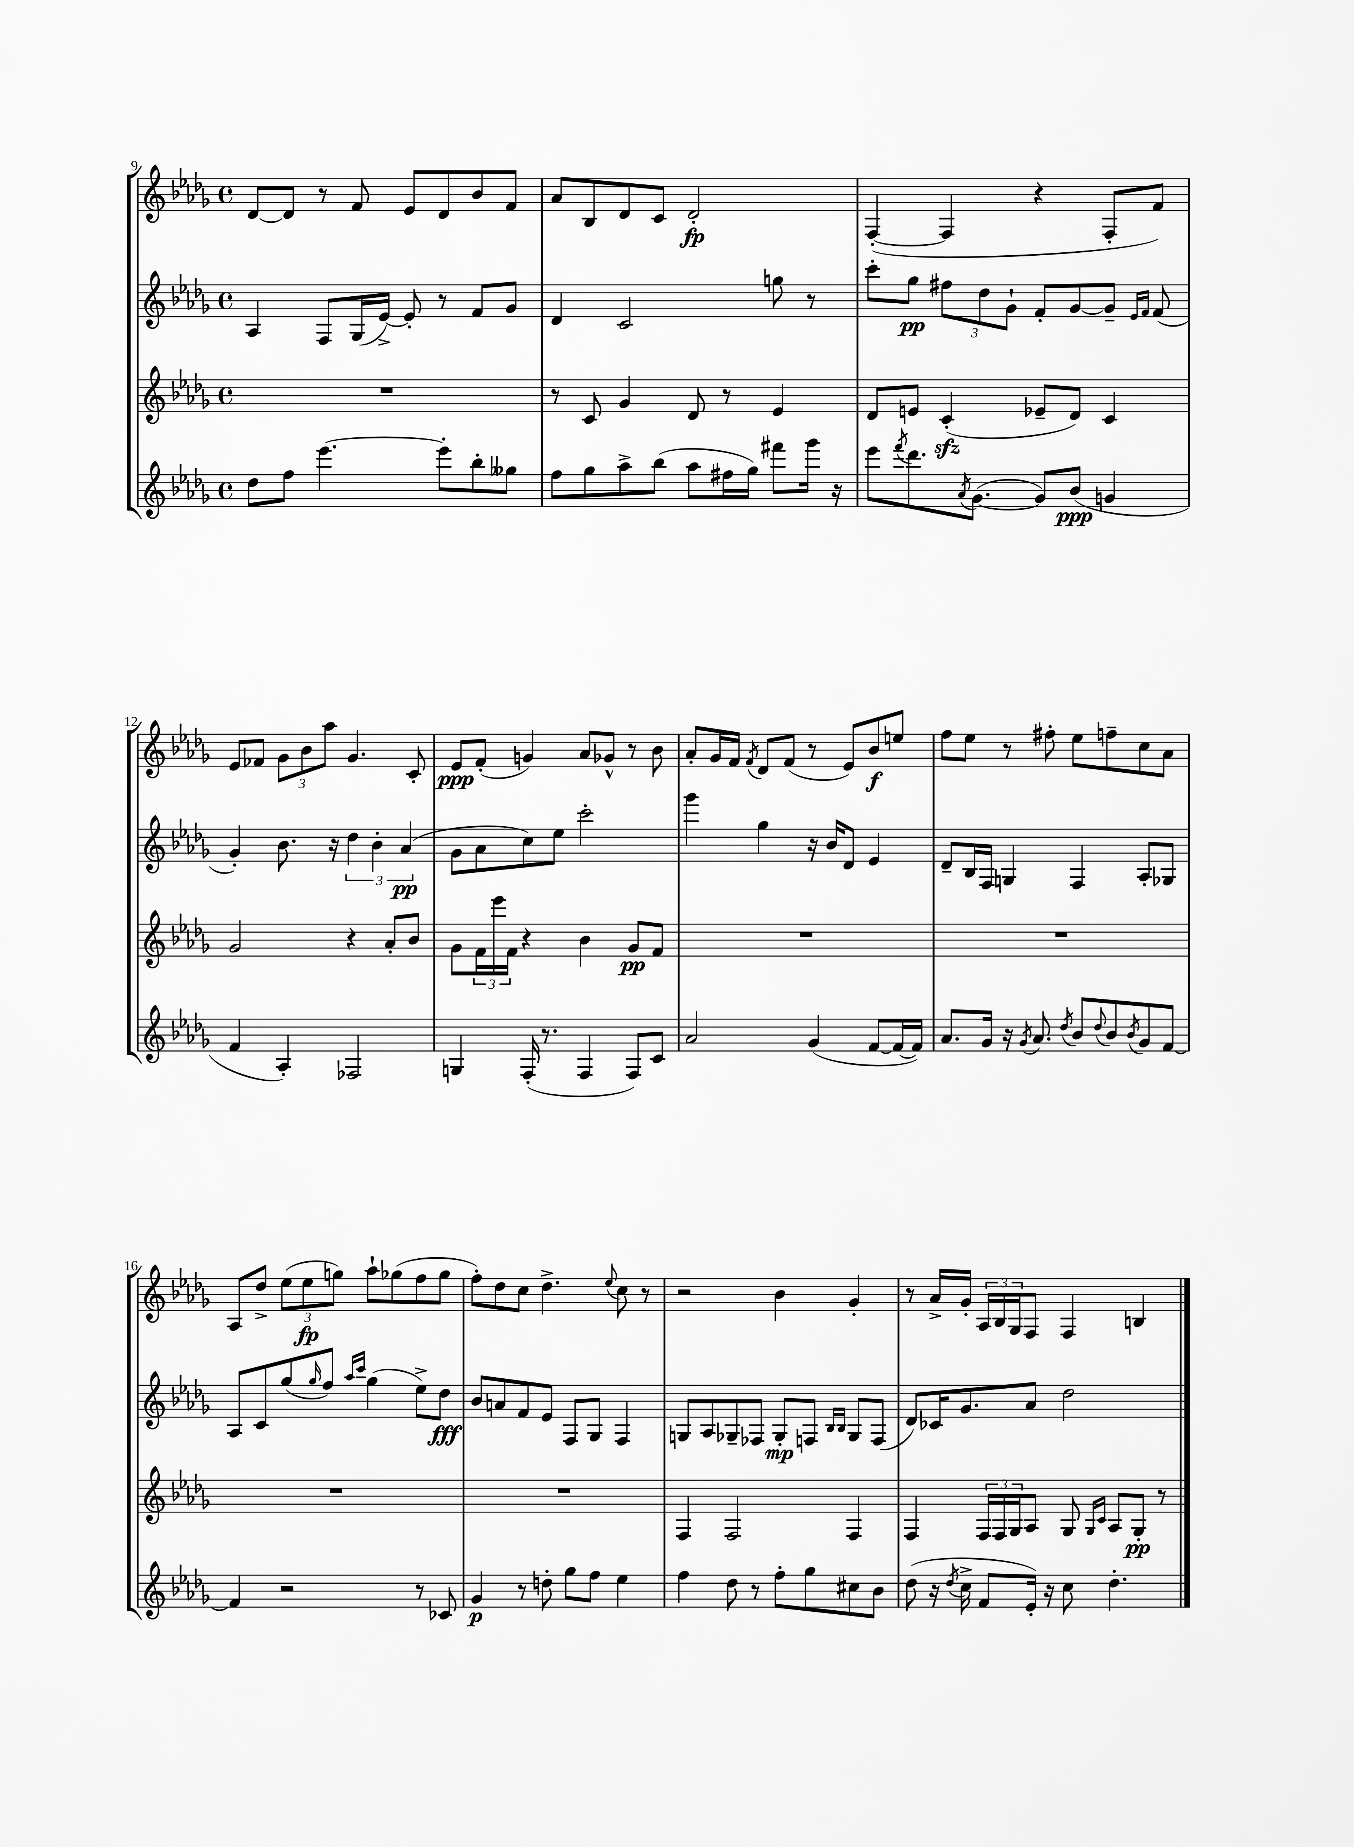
<<
\new StaffGroup <<
\new Staff = "s0" {
    \clef treble \key des \major \defaultTimeSignature \time 4/4
    des'8~ des'8 r8 f'8 ees'8 des'8 bes'8 f'8 |
    aes'8 bes8 des'8 c'8 des'2-.\fp |
    f4~-.( f4 r4 f8-. f'8) |
    ees'8 fes'8 \tuplet 3/2 { ges'8 bes'8 aes''8 } ges'4. c'8-. |
    ees'8\ppp f'8-.( g'4) aes'8 ges'8-^ r8 bes'8 |
    aes'8-. ges'16 f'16 \acciaccatura { f'8 } des'8 f'8( r8 ees'8) bes'8\f e''8 |
    f''8 ees''8 r8 fis''8-. ees''8 f''8-- c''8 aes'8 |
    aes8 des''8-> \tuplet 3/2 { ees''8( ees''8\fp g''8) } aes''8-! ges''8( f''8 ges''8 |
    f''8-.) des''8 c''8 des''4.-> \appoggiatura { ees''8 } c''8 r8 |
    r2 bes'4 ges'4-. |
    r8 aes'16-> ges'16-. \tuplet 3/2 { aes16 bes16 ges16 } f8 f4 b4 \bar "|." |
}
\new Staff = "s1" {
    \clef treble \key des \major \defaultTimeSignature \time 4/4
    aes4 f8 ges16( ees'16~->) ees'8-. r8 f'8 ges'8 |
    des'4 c'2 g''8 r8 |
    c'''8-. ges''8\pp \tuplet 3/2 { fis''8 des''8 ges'8-! } f'8-. ges'8~ ges'8-- \grace { ees'16 f'16 } f'8( |
    ges'4-.) bes'8. r16 \tuplet 3/2 { des''4 bes'4-. aes'4\pp( } |
    ges'8 aes'8 c''8) ees''8 c'''2-. |
    ges'''4 ges''4 r16 bes'16 des'8 ees'4 |
    des'8-- bes16 f16 g4 f4 aes8-. ges8 |
    aes8 c'8 ges''8( \grace { ges''16 } f''8) \grace { aes''16 c'''16 } ges''4( ees''8->) des''8\fff |
    bes'8 a'8 f'8 ees'8 f8 ges8 f4 |
    g8 aes8 ges8-- fes8 ges8-.\mp f8 \grace { bes16 bes16 } ges8 f8( |
    des'8) ces'16 ges'8. aes'8 des''2 \bar "|." |
}
\new Staff = "s2" {
    \clef treble \key des \major \defaultTimeSignature \time 4/4
    R1 |
    r8 c'8 ges'4 des'8 r8 ees'4 |
    des'8 e'8 c'4-.\sfz( ees'8-- des'8) c'4 |
    ges'2 r4 aes'8-. bes'8 |
    ges'8 \tuplet 3/2 { f'16 ees'''16 f'16 } r4 bes'4 ges'8\pp f'8 |
    R1 |
    R1 |
    R1 |
    R1 |
    f4 f2 f4 |
    f4 \tuplet 3/2 { f16 f16 ges16 } aes8 ges8 \grace { ges16 c'16 } aes8 ges8-.\pp r8 \bar "|." |
}
\new Staff = "s3" {
    \clef treble \key des \major \defaultTimeSignature \time 4/4
    des''8 f''8 ees'''4.~ ees'''8-. bes''8-. geses''8 |
    f''8 ges''8 aes''8-> bes''8( aes''8 fis''16 ges''16) fis'''8 ges'''16 r16 |
    ees'''8 \acciaccatura { f'''8 } des'''8. \acciaccatura { aes'8 } ges'8.~( ges'8) bes'8\ppp( g'4 |
    f'4 aes4-.) fes2 |
    g4 f16-.( r8. f4 f8) c'8 |
    aes'2 ges'4( f'8~ f'16~ f'16) |
    aes'8. ges'16 r16 \acciaccatura { ges'8 } aes'8. \acciaccatura { des''8 } bes'8 \appoggiatura { des''8 } bes'8 \acciaccatura { bes'8 } ges'8 f'8~ |
    f'4 r2 r8 ces'8 |
    ges'4\p r8 d''8-. ges''8 f''8 ees''4 |
    f''4 des''8 r8 f''8-. ges''8 cis''8 bes'8 |
    des''8( r16 \acciaccatura { des''8 } c''16-> f'8 ees'16-.) r16 c''8 des''4.-. \bar "|." |
}
>>
>>
\layout { \context { \Score currentBarNumber = #9 } }
